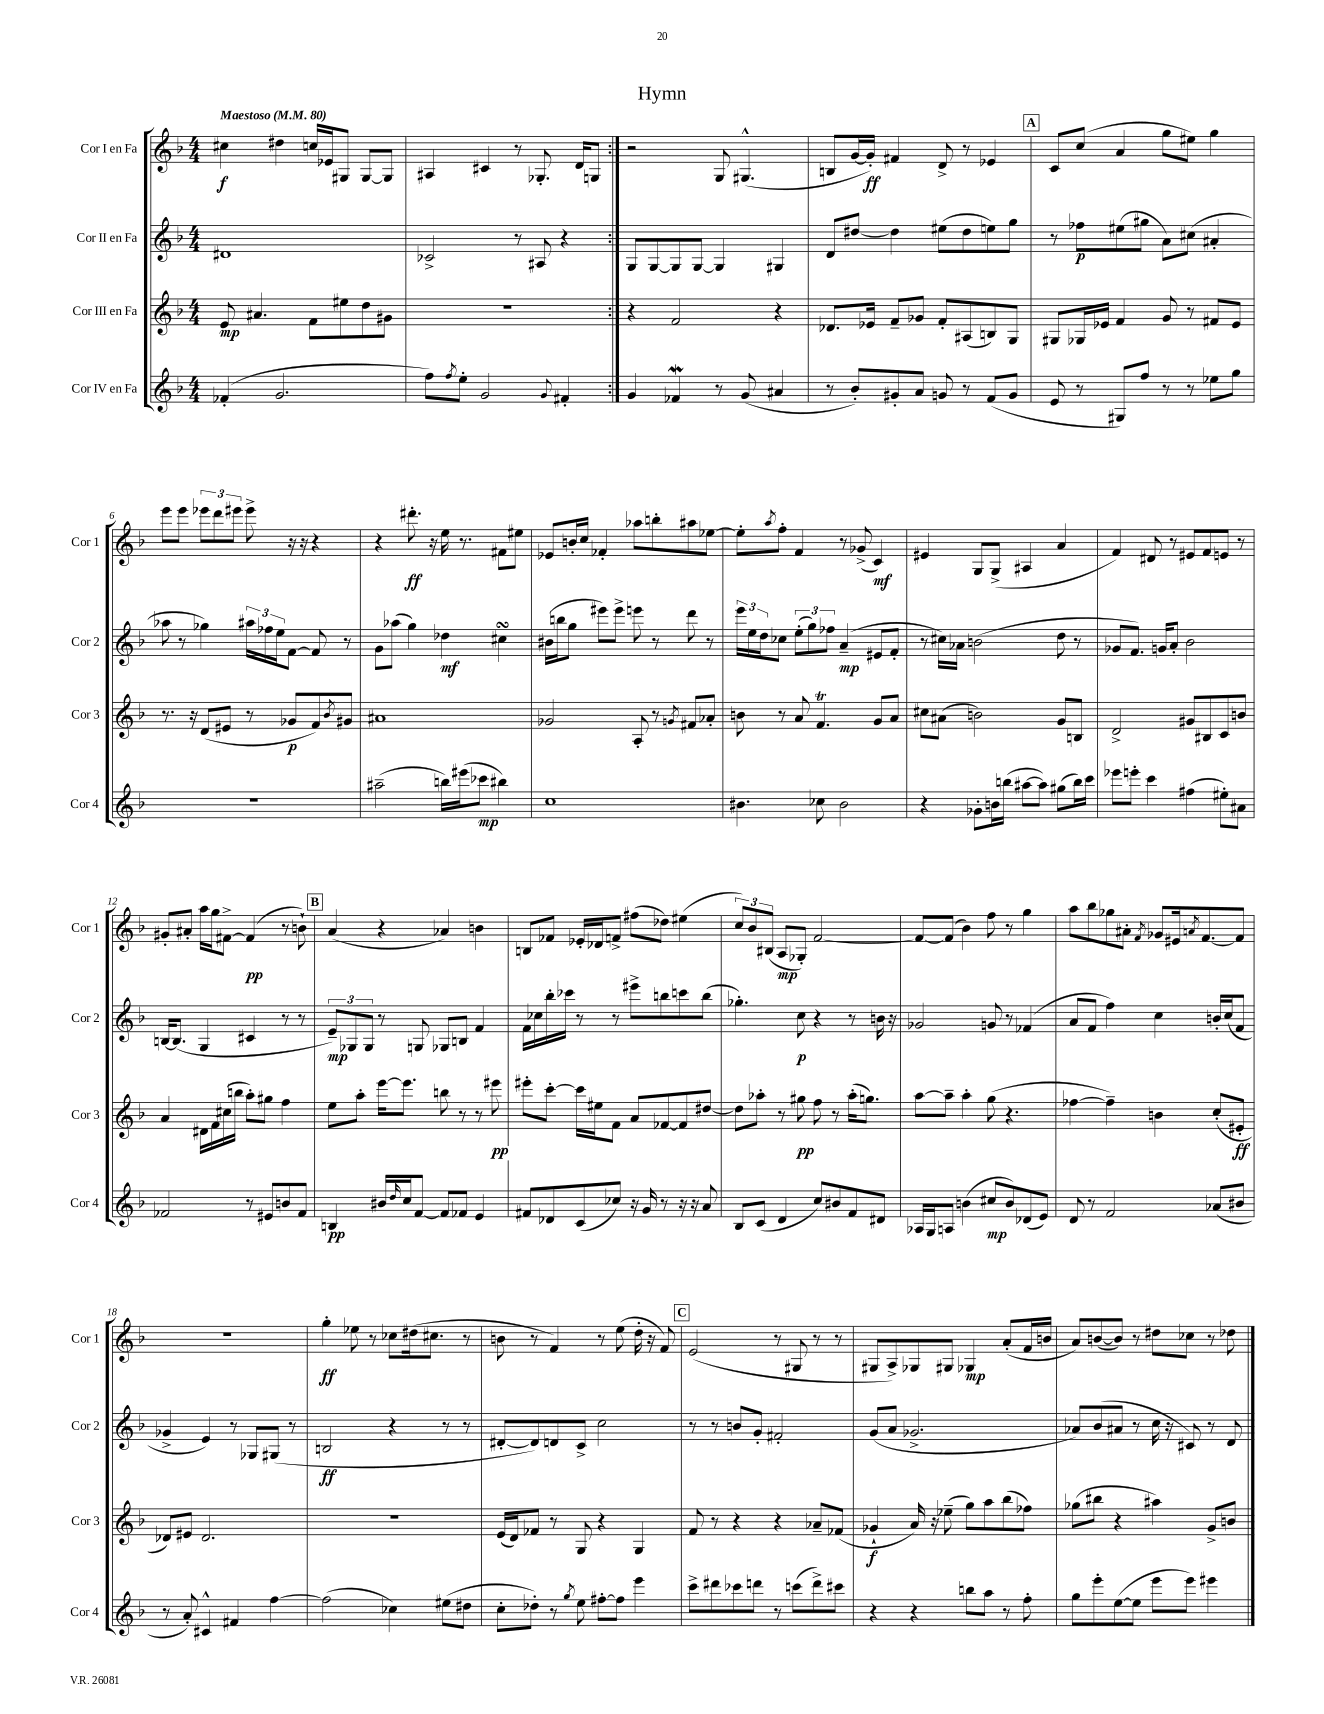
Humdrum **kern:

**kern	**kern	**kern	**kern
*staff4	*staff3	*staff2	*staff1
*clefG2	*clefG2	*clefG2	*clefG2
*k[b-]	*k[b-]	*k[b-]	*k[b-]
*M4/4	*M4/4	*M4/4	*M4/4
*MM80	*MM80	*MM80	*MM80
(4f-'	8e	1d#	4cc#
.	4.a#	.	.
2.g	.	.	4dd#
.	8f	.	16cc
.	.	.	16e-
.	8ee#	.	8G#
.	8dd	.	[8G#
.	8g#	.	8G#]
=	=	=	=
8ff)	1r	2c-^	4A#
8qff	.	.	.
8ee'	.	.	.
2g	.	.	4c#
.	.	8r	8r
.	.	8A#	8.G-'
8qqg	.	.	.
4f#'	.	4r	.
.	.	.	16d
.	.	.	8G
=:|!	=:|!	=:|!	=:|!
4g	4r	8G	2r
.	.	[8G	.
4f-	2f	8G]	.
.	.	[8G	.
8r	.	4G]	8G
(8g	.	.	(4.G#^^
4a#	4r	4G#	.
=	=	=	=
8r	8.d-	8d	8B
8b-')	.	[8dd#	[16g
.	16e-	.	16g'])
8g#'	8f~	4dd#]	4f#
8a	8g-	.	.
8g	8f'	(8ee#	8d^
8r	(8A#	8dd#	8r
(8f	8B)	8ee)	4e-
8g	8G	8gg	.
=	=	=	=
8e	8G#	8r	8c
8r	16G-	8ff-	(8cc
.	16e-	.	.
8G#)	4f	(8ee#	4a
8ff	.	8gg#	.
8r	8g	8a)	8gg
8r	8r	(8cc#	8ee#)
8ee-	8f#	4a#'	4gg
8gg	8e-	.	.
=	=	=	=
1r	8.r	8aa-	8eee
.	.	8r	8eee
.	16r	.	.
.	(8d	4gg-)	12eee-
.	.	.	12ddd
.	8e#	.	.
.	.	.	12eee#
.	8r	24aa#	8eee#^
.	.	24ff-	.
.	.	24ee	.
.	8g-	[8f	16r
.	.	.	16r
.	8f)	8f]	4r
.	8qb-	.	.
.	8g#	8r	.
=	=	=	=
(2aa#~	1a#	8g	4r
.	.	(8aa-	.
.	.	4gg)	8.ddd#'
.	.	.	16r
16bb)	.	4dd-	16ee
(16eee#	.	.	8.r
8ccc-	.	.	.
4bb#)	.	4cc#	8f#
.	.	.	8ee#
=	=	=	=
1cc	2g-	(16b#	8e-
.	.	16bb	.
.	.	8gg	16b'
.	.	.	16cc
.	.	8eee#)	4f-'
.	.	8eee#^	.
.	8A'	8eee	8aa-
.	8r	8r	8bb'
.	8qg	.	.
.	8f#	8ddd	8aa#
.	8a-'	8r	[8ee-
=	=	=	=
4.b#	8b	24eee	8ee-']
.	.	24ee	.
.	.	24dd	.
.	.	.	8qaa
.	8r	8cc-	8ff'
.	8a	(12ee'	4f
.	.	12gg)	.
8cc-	4.f	.	.
.	.	12ff-	.
2b#	.	(4a~	8r
.	.	.	(8g-^
.	8g	8e#	4c)
.	8a	8f'	.
=	=	=	=
4r	8cc#	8r	4e#
.	(8a#	16cc#)	.
.	.	16a-	.
8g-'	2b)	(2b	8G
16b	.	.	(8G^
(16bb	.	.	.
[8aa#	.	.	4A#
8aa#])	.	.	.
(8gg#	8g	8dd	4a
16bb)	8B	8r	.
16ccc	.	.	.
=	=	=	=
8eee-	2d^	8g-	4f)
8eee'	.	8.f)	.
4ccc	.	.	8d#
.	.	16g	.
.	.	8a'	8r
(4ff#	8g#	2b-	8e#
.	8B#	.	8f
8ee#')	8c	.	8e
8a#	8b	.	8r
=	=	=	=
2f-	4a	[16B	8g#'
.	.	(8.B]	.
.	.	.	8a#'
.	16d#	4G	16aa
.	16f	.	16gg
.	(16cc#	.	[8f#^
.	16bb	.	.
8r	8aa')	4c#	(4f#]
8e#	8gg#	.	.
8b	4ff	8r	8r
8f-	.	8r	8b`)
=	=	=	=
4B	8ee	12e~)	(4a
.	.	12G-	.
.	8aa'	.	.
.	.	12G-	.
16b#	[16eee	8r	4r
16qqdd	.	.	.
16cc	8.eee]	.	.
[8f	.	8G	.
8f]	8bb	8G-	4a-)
8f-	8r	8B	.
4e	8r	4f	4b
.	8eee#	.	.
=	=	=	=
8f#	8eee#'	16f	8B
.	.	16cc-	.
8d-	[8ccc'	16bb-'	8f-
.	.	16ccc-	.
(8c	16ccc]	8r	16e-'
.	16ee#	.	16d-
8cc-)	8f	8r	8f^
16r	8a	8eee#^	(8ff#
16g	.	.	.
8r	[8f-	8bb	8dd-)
16r	8f-]	8ccc	(4ee#
16r	.	.	.
8a	[8dd#	(8bb	.
=	=	=	=
8B-	8dd#]	4.gg-')	12cc)
.	.	.	12b-
(8c	8aa-'	.	.
.	.	.	(12B#
4d	8r	.	8A
.	8gg#	8cc	8G-')
8cc)	8ff	4r	[2f
8b#	8r	.	.
8f	(16aa-'	8r	.
.	8.gg)	.	.
8d#	.	16b	.
.	.	16r	.
=	=	=	=
16A-	[8aa	2g-	8f_
16G	.	.	.
8A	8aa~]	.	(8f]
(4b	4aa'	.	4b-)
8cc#	(8gg	8g	8ff
8b)	4.r	8r	8r
(8d-	.	(4f-	4gg
8e)	.	.	.
=	=	=	=
8d	[4ff-	8a	8aa
8r	.	8f	8bb-
2f	4ff-~])	4ff)	8gg-
.	.	.	8a#'
.	.	.	8qf
.	4b	4cc	8g-
.	.	.	16e#
.	.	.	8qa
.	.	.	[8.f
(8a-	(8cc'	16b'	.
.	.	(16cc	.
8b#	8e#'	8f	8f]
=	=	=	=
8r	8d-)	4g-^	1r
8a')	8e#	.	.
4c#^^	2.d-	4e)	.
4f#	.	8r	.
.	.	8G-	.
[4ff	.	(8G#	.
.	.	8r	.
=	=	=	=
(2ff]	1r	2B	4gg'
.	.	.	8ee-
.	.	.	8r
4cc-)	.	4r	8cc-
.	.	.	(16dd#
.	.	.	8.cc#
(8ee#	.	8r	.
8dd#	.	8r	8r
=	=	=	=
8cc'	(16e	[8d#'	8b
.	16d)	.	.
8dd-')	8f-	8d#])	8r
8r	8r	8d	4f)
8qgg	.	.	.
8ee	8G	8c^	.
[8ff#'	4r	2cc	8r
8ff#]	.	.	(8ee
4eee	4G	.	16dd'
.	.	.	16r
.	.	.	8f)
=	=	=	=
8ccc^	8f	8r	(2e
8ddd#	8r	8r	.
8ccc-	4r	8b	.
8ddd	.	8g'	.
8r	4r	2f#'	8r
(8ccc	.	.	8G#
8ddd^)	8a-~	.	8r
8ccc#	(8f-	.	8r
=	=	=	=
4r	4g-`	(8g	8G#
.	.	8a	8A^)
4r	16a)	2.g-^	8G-
.	16r	.	.
.	(8ee-~	.	8G#
8bb	8gg)	.	4G-
8aa	8aa	.	.
8r	(8bb-	.	(8a'
8ff'	8ff-)	.	16f
.	.	.	16b
=	=	=	=
8gg	(8gg-	8a-)	8a)
8eee'	8bb#	(8b-	([8b
([8ee	4r	8a#	8b])
8ee]	.	8r	8r
8eee	4aa#)	16cc	8dd#
.	.	16r	.
8eee)	.	8c#)	8cc-
4eee#	8g^	8r	8r
.	8b	8d	8dd-
==	==	==	==
*-	*-	*-	*-
